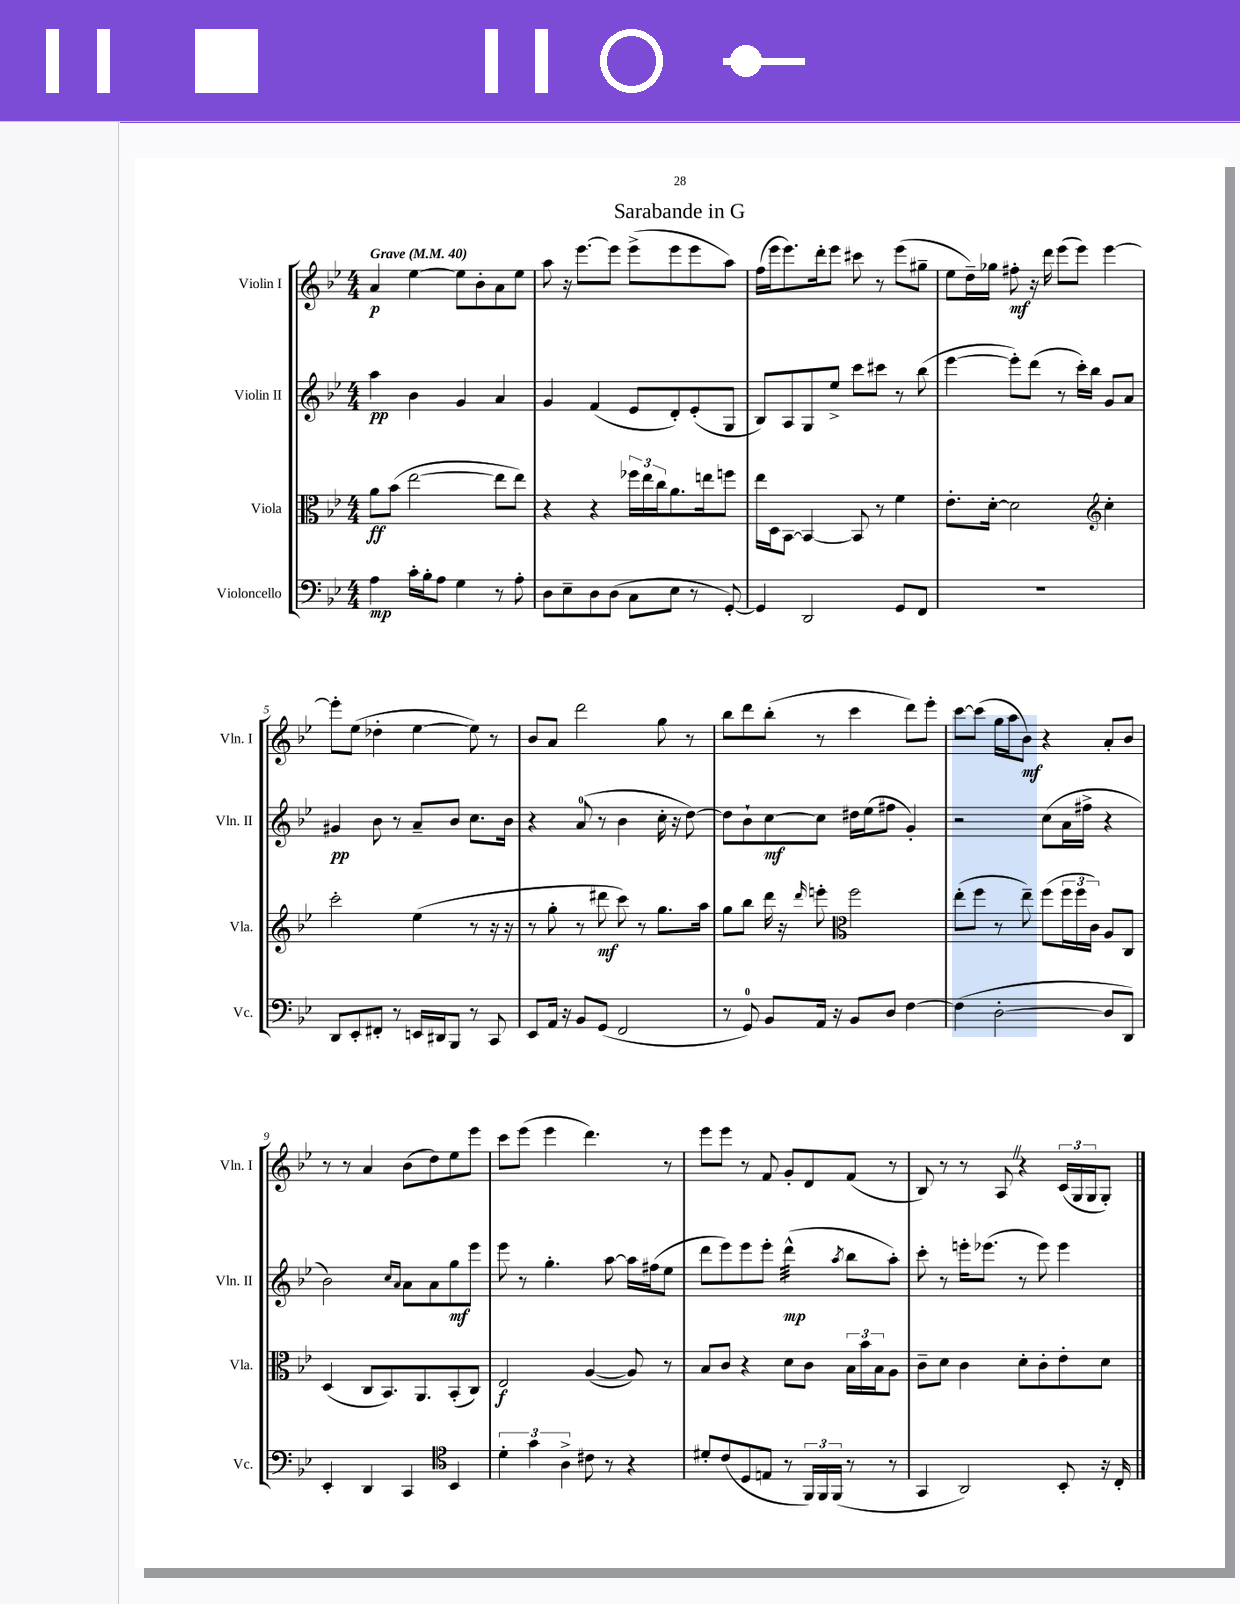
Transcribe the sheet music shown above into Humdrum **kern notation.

**kern	**kern	**kern	**kern
*staff4	*staff3	*staff2	*staff1
*clefF4	*clefC3	*clefG2	*clefG2
*k[b-e-]	*k[b-e-]	*k[b-e-]	*k[b-e-]
*M4/4	*M4/4	*M4/4	*M4/4
*MM40	*MM40	*MM40	*MM40
4A	8a	4aa	4a
.	(8b-	.	.
16c'	[2ee-	4b-	[4ee-
16B-'	.	.	.
8A	.	.	.
4G	.	4g	8ee-]
.	.	.	8b-'
8r	8ee-]	4a	8a
8A'	8ee-)	.	8ee-
=	=	=	=
8D	4r	4g	8aa
8E-~	.	.	16r
.	.	.	[8.eee-
8D	4r	(4f	.
(8D	.	.	8eee-]
8C	24ff-	8e-	(8eee-^
.	24ee-	.	.
.	24cc	.	.
8E-	8.a	8d')	8eee-
8r	.	(8e-'	8eee-
.	16ee	.	.
[8GG')	8ff	8G	8aa)
=	=	=	=
4GG]	16ee-	8B-)	(16ff
.	16D	.	16eee-
.	[8BB-	8A	8.eee-)
2DD	4BB-_	8G	.
.	.	.	16ddd'
.	.	8ee-^	8eee-
.	8BB-]	8ccc	8ccc#
.	8r	8ccc#	8r
8GG	4f	8r	(8eee-
8FF	.	(8bb-	8gg#~
=	=	=	=
1r	8.e-'	[4eee-	8ee-
.	.	.	16dd~)
.	[16d'	.	16gg-
.	2d]	8eee-'])	8ff#'
.	.	(8ddd	16r
.	.	.	16ddd
.	.	8r	(8eee-
.	.	16ccc')	8eee-)
.	.	16bb-	.
*	*clefG2	*	*
.	4cc'	8g	[4eee-
.	.	8a	.
=	=	=	=
8DD	2ccc'	4g#	8eee-']
8EE-'	.	.	(8ee-
8FF#'	.	8b-	4dd-'
8r	.	8r	.
16EE	(4ee-	8a~	[4ee-
16DD#	.	.	.
8BBB-	.	8b-	.
8r	8r	8.cc	8ee-])
8CC	16r	.	8r
.	16r	16b-	.
=	=	=	=
8EE-	8r	4r	8b-
16AA	8gg'	.	8a
16r	.	.	.
8BB-	8r	(8a	2ddd
(8GG	8ddd#	8r	.
2FF	8ccc)	4b-	.
.	8r	.	.
.	8.gg	16cc'	8gg
.	.	16r	.
.	.	[8dd)	8r
.	16aa	.	.
=	=	=	=
8r	8gg	8dd]	8bb-
8GG)	8bb-	8b-`	8ddd
8BB-	16ddd	[8cc	(8bb-'
.	16r	.	.
.	16qqddd	.	.
16AA	8eee'	8cc]	8r
16r	.	.	.
*	*clefC3	*	*
8BB-	2ff	16dd#	4ccc
.	.	(16ee-	.
8D	.	8ff#	.
[4F	.	4g')	8ddd)
.	.	.	8eee-'
=	=	=	=
(4F]	(8ee-'	2r	[8ccc
.	8ff	.	(8ccc]
[2D'	8r	.	16gg
.	.	.	16aa
.	8ee-~)	.	8b-)
.	(8ff	(8cc	4r
.	24ff	16a	.
.	24ff	.	.
.	.	16ff#^	.
.	24c)	.	.
8D]	8A	4r	8a'
8DD)	8C	.	8b-
=	=	=	=
4EE-'	(4D	2b-)	8r
.	.	.	8r
4DD	8C	.	4a
.	8.BB-)	.	.
.	.	16qqcc	.
.	.	16qqa	.
4CC	.	8a	(8b-
.	8.AA	.	.
.	.	8a	8dd)
*clefC4	*	*	*
4BB-	(8BB-'	8gg	8ee-
.	8C)	8eee-	8eee-
=	=	=	=
6d'	2E-	8eee-	8ccc
.	.	8r	(8eee-
6g	.	.	.
.	.	4.gg'	4eee-
6A^	.	.	.
8c#	([4A	.	4.ddd)
8r	.	[8aa	.
4r	8A])	16aa]	.
.	.	(16ff#	.
.	8r	8ee-	8r
=	=	=	=
8d#'	8B-	8ddd	8eee-
(8c	8c	8eee-)	8eee-
8D	4r	8eee-	8r
8E	.	8eee-'	8f
8r	8d	(4ddd^^	8g'
24FF)	8c	.	8d
24FF	.	.	.
(24FF	.	.	.
.	.	8qaa	.
8r	24B-	8bb-	(8f
.	24b-	.	.
.	24B-	.	.
8r	8A	8aa')	8r
=	=	=	=
4GG	8c~	8ccc'	8B-)
.	8d	8r	8r
2AA)	4c	16eee'	8r
.	.	(8.eee-	.
.	.	.	8A
.	8d'	8r	4r
.	8c'	8eee-)	.
8BB-'	8e-'	4eee-	(24c
.	.	.	24G
.	.	.	24G
16r	8d	.	8G')
16C'	.	.	.
==	==	==	==
*-	*-	*-	*-
